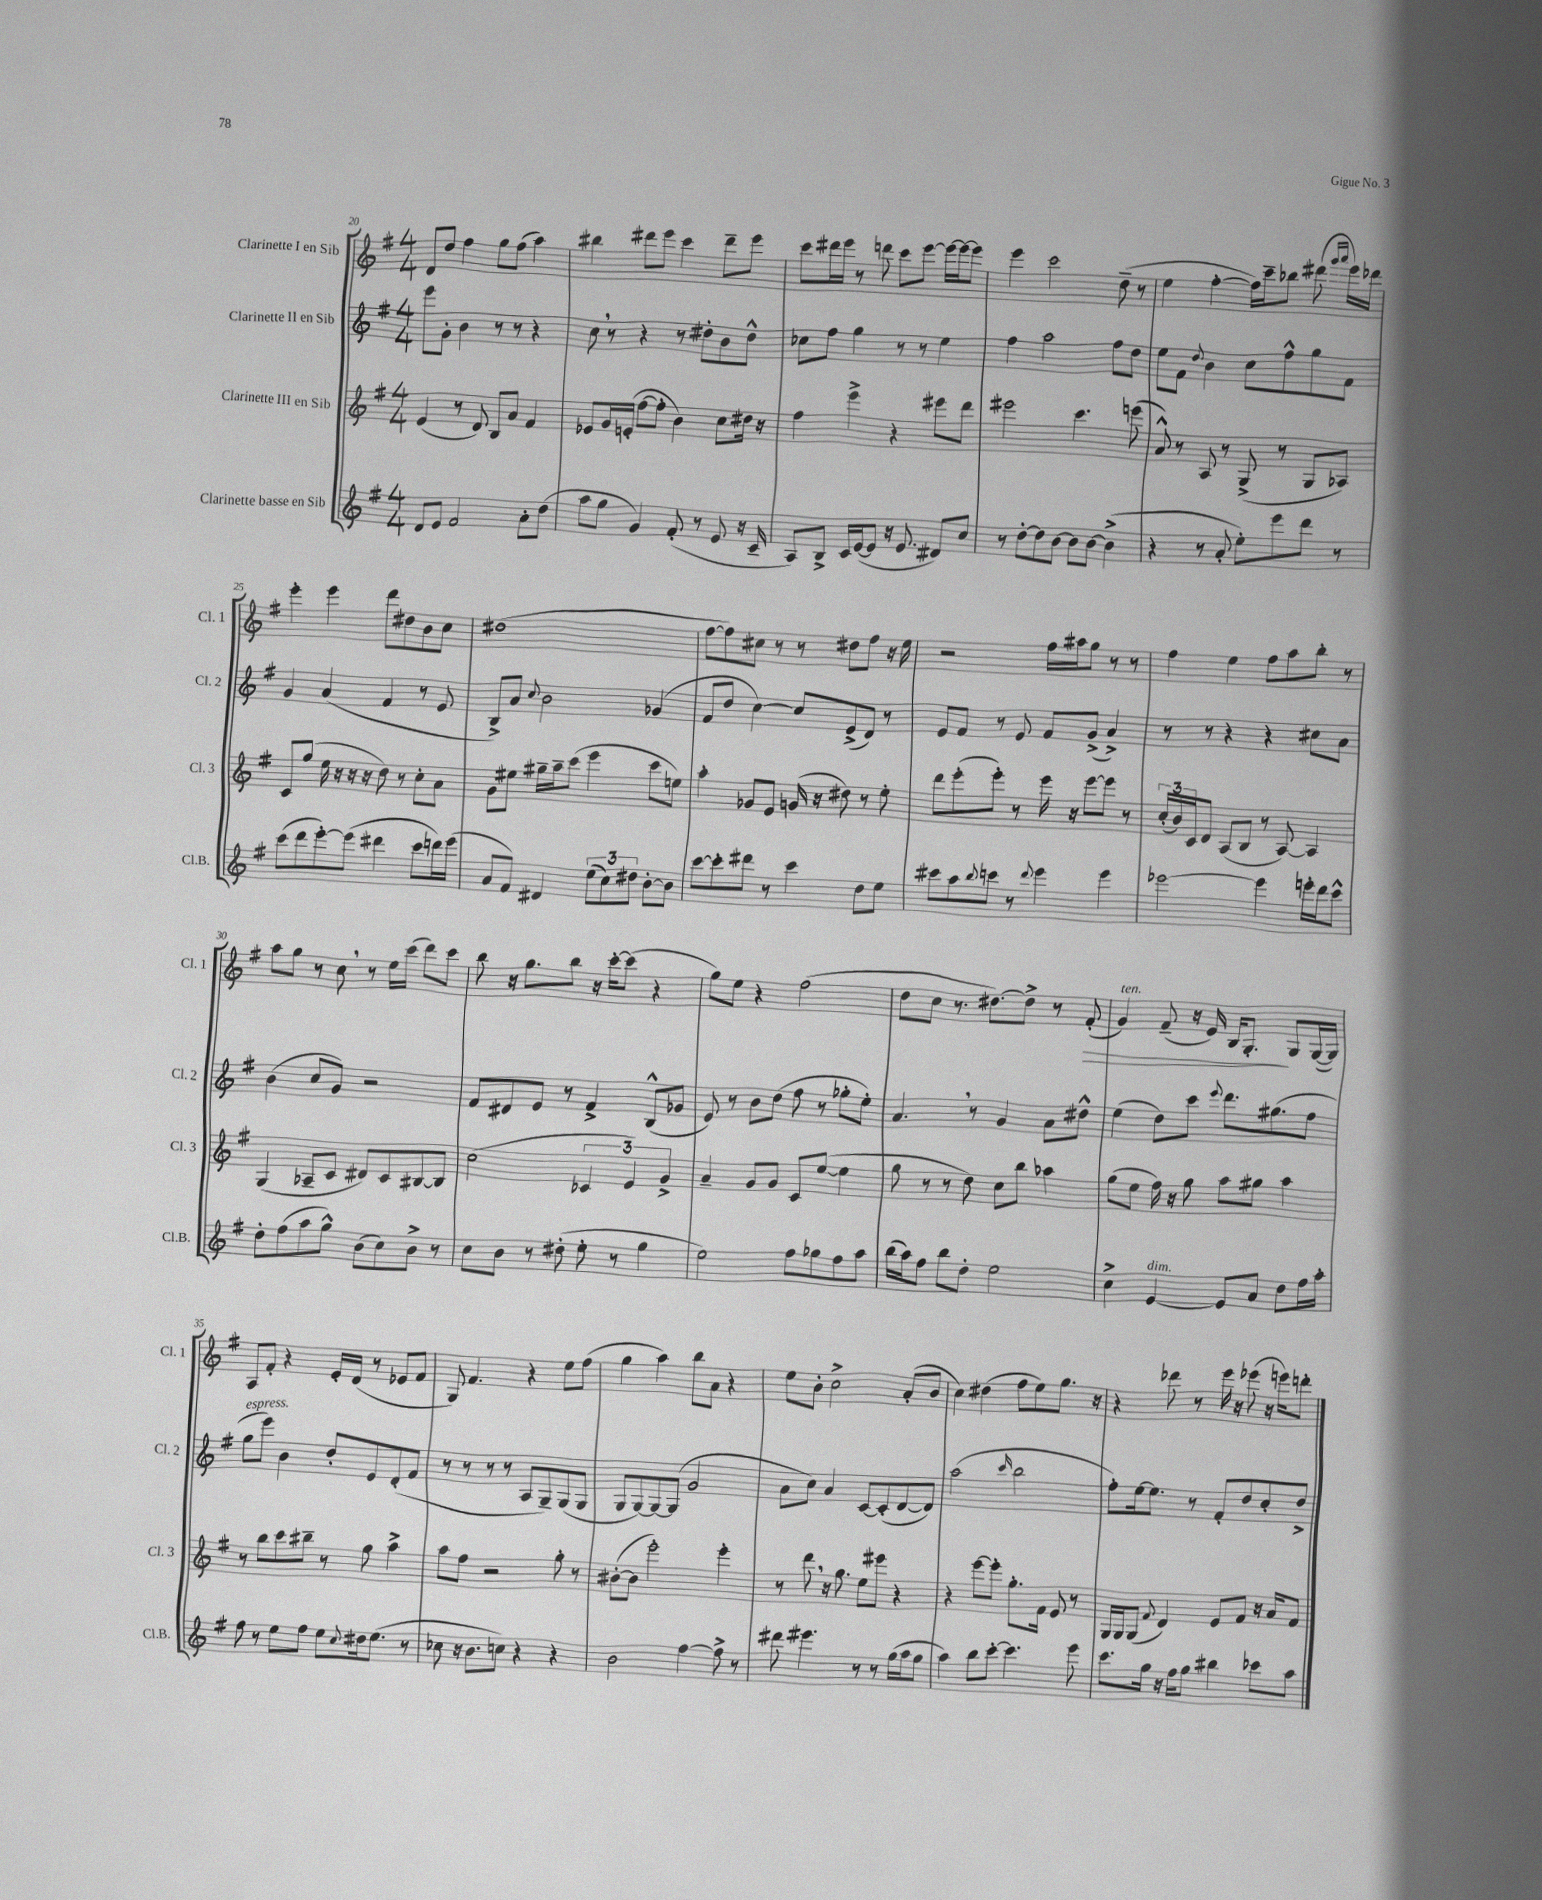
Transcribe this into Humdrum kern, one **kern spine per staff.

**kern	**kern	**kern	**kern
*staff4	*staff3	*staff2	*staff1
*clefG2	*clefG2	*clefG2	*clefG2
*k[f#]	*k[f#]	*k[f#]	*k[f#]
*M4/4	*M4/4	*M4/4	*M4/4
8d	(4e	8eee	8d
8e	.	8g'	8dd
2f#	8r	4b	4ff#
.	8d)	.	.
.	8B	8r	8gg
.	8a	8r	(8ff#
8a'	4f#	4r	4aa)
(8dd	.	.	.
=	=	=	=
8aa	8e-	8cc	4bb#
8gg	16g	8r	.
.	(16e'	.	.
4g)	[8ff#	4r	8ddd#
.	8ff#']	.	8eee
(8f#'	4b)	8r	4ccc
8r	.	8dd#'	.
8e	8cc	8b	8ddd#~
16r	16dd#	8dd#^^	8eee
16c~	16r	.	.
=	=	=	=
8A)	4ff#	8cc-	8ccc
8B^	.	8ff#	16ddd#
.	.	.	16eee
16c	4eee^	4gg	8r
([16e	.	.	.
8e]	.	.	8ddd
16r	4r	8r	8ccc
8.e	.	.	.
.	.	8r	[8eee
8d#)	8eee#	4ee	16eee_
.	.	.	16eee_
8cc	8ddd	.	8eee]
=	=	=	=
8r	2eee#	4ff#	4eee
[8dd'	.	.	.
8dd]	.	2aa	2ccc
[8b	.	.	.
8b]	4.ccc	.	.
[8b	.	.	.
(4b^]	.	8ff#	(8dd~
.	(8eee	8dd	8r
=	=	=	=
4r	8a^^)	8ee	4ee
.	8r	8f#	.
.	.	8qqdd	.
8r	8A	4b	[4ff#'
8a'	8r	.	.
8ee')	(8G^	8cc	16ff#])
.	.	.	16ccc~
8eee	8r	8ff#^^	8bb-
8ddd	8G	8gg	(8ddd#
.	.	.	16qqggg
.	.	.	16qqaaa
8r	8A-)	8f#	16eee)
.	.	.	16ddd-
=	=	=	=
(8ccc	8c	4g	4eee'
8ddd	(8gg	.	.
[8eee')	16ee	(4a	4eee
.	16r	.	.
(8eee]	16r	.	.
.	16r	.	.
4ddd#	8dd)	4f#	8ddd
.	8r	.	8dd#
8ccc	8cc'	8r	8b
16ddd)	8a	8e	8cc
(16eee	.	.	.
=	=	=	=
8a	8g	8B^)	(1dd#
8f#)	8ee#	8a	.
.	.	8qqcc	.
4d#	16gg#~	2b	.
.	16aa~	.	.
.	(8ccc	.	.
(12ee	4eee	.	.
12cc)	.	.	.
12dd#	.	.	.
[8b'	8ccc	(4g-	.
8b]	8ee)	.	.
=	=	=	=
[8ccc	4aa'	8f#	[8ff#
8ccc']	.	8dd	8ff#])
8ddd#	8g-	[4cc)	8cc#
8r	8e	.	8r
4ccc	(16g	8cc]	8r
.	16r	.	.
.	8dd#)	(8e^	8dd#
8dd	8r	8d)	8ff#
8ee	8ee'	8r	16r
.	.	.	16ee
=	=	=	=
8ccc#	8ddd	8e	2r
8aa	(8eee'	8f#	.
8qqbb	.	.	.
8ccc	8eee')	8r	.
8r	8r	8e	.
8qqddd	.	.	.
4eee	16eee	8f#	16ff#
.	16r	.	16aa#
.	[8eee	(8g^	8gg
4eee	8eee]	4a^)	8r
.	8r	.	8r
=	=	=	=
[2eee-	(24cc'	8r	4ff#
.	24b)	.	.
.	24c	.	.
.	8d	8r	.
.	(8A	4r	4ee
.	8B	.	.
4eee-]	8r	4r	8ff#
.	[8A)	.	8aa
16eee'	4A]	8cc#	8bb'
16ddd	.	.	.
8ccc^^	.	8a	8r
=	=	=	=
8dd'	(4G	(4b	8aa
(8ff#	.	.	8gg
8aa	8A-~	8cc	8r
8gg^^)	8c	8g)	8cc
(8b	8d#)	2r	8r
8cc)	8c	.	16ee
.	.	.	(16ccc
8b^	[8B#	.	8ddd)
8r	8B#]	.	8ccc
=	=	=	=
8cc	(2cc	8f#	8bb
8b	.	8d#	16r
.	.	.	8.gg
8r	.	8e	.
(8dd#'	.	8r	8bb
8ee'	6c-	4f#^	16r
.	.	.	[16ccc'
8r	.	.	(8ccc]
.	6e)	.	.
4gg	.	(8B^^	4r
.	6g^	.	.
.	.	8g-	.
=	=	=	=
2ee)	4a~	8e)	8gg)
.	.	8r	8ee
.	8g	8b	4r
.	8g	(8dd	.
8ff#	8c	8ff#	(2ff#
8gg-	([8ee	8r	.
8ff#	4ee]	8gg-'	.
8aa	.	8ee')	.
=	=	=	=
(16bb	8gg	4.a	8dd
16aa)	.	.	.
8ff#	8r	.	8cc
8bb	8r	.	8.r
8dd'	8dd)	8r	.
.	.	.	[8.dd#)
2ee	8cc	4g	.
.	8bb	.	8dd#^]
.	4aa-	8a	8r
.	.	8dd#^^	(8f#'
=	=	=	=
4cc^	(8gg	(4ee	4g)
.	8ee	.	.
[4e	16ff#)	8dd)	(8f#~
.	16r	.	.
.	8gg	8ccc	16r
.	.	.	16e)
.	.	8qqeee	.
8e]	8aa	8.ddd	16B
.	.	.	8.G'
8a	8gg#	.	.
.	.	(8.gg#	.
8dd	4aa	.	8G
16ff#	.	8ff#	([16G
16aa'	.	.	16G])
=	=	=	=
8ff#	8r	8gg	8A
8r	8bb	8eee)	8f#'
8ee	8ccc	4b	4r
8ff#	8bb#~	.	.
8ee	8r	8dd'	16e'
.	.	.	(16d
8qqcc	.	.	.
16dd#	8gg	8e	8r
(8.ee	.	.	.
.	4aa^	(8d'	8e-
8r	.	8f#	8f#
=	=	=	=
8cc-	8aa	8r	8G)
16r	8ff#	8r	4.f#
8.b	.	.	.
.	2r	8r	.
8cc)	.	8r	.
4r	.	8A	4r
.	.	8G~)	.
4r	8gg'	(8G	8ee
.	8r	8G	(8ff#
=	=	=	=
2b	([8b#'	8G	4gg
.	8b#]	[8G)	.
.	2eee')	8G_	4aa)
.	.	(8G]	.
[4ff#	.	2g	8bb
.	.	.	8a
8ff#^]	4eee'	.	4r
8r	.	.	.
=	=	=	=
8ddd#	8r	8a	8ee
4.eee#	8ddd	8cc)	8b'
.	16r	4a	2cc^
.	8.gg	.	.
8r	8ee	[8c	.
8r	8eee#	(8c']	.
(16gg	4r	[8d	(8a'
16aa	.	.	.
8gg	.	8d])	8b
=	=	=	=
4aa)	4r	(2aa	4cc)
8bb	[8eee	.	(4dd#
[8ccc'	8eee']	.	.
.	.	16qqccc	.
4.ccc]	8.gg'	2bb	8ff#
.	.	.	8ee)
.	16f#	.	.
.	8e	.	8.gg
8eee	8r	.	.
.	.	.	16r
=	=	=	=
8.ccc	16G	8ff#')	4r
.	16G	.	.
.	(8G	[16ee	.
16gg	.	8.ee]	.
.	8qqf#	.	.
16r	4d)	.	8ddd-
16ff#	.	.	.
8gg	.	8r	8r
4bb#	8e	8f#'	16eee
.	.	.	16r
.	8f#	8dd	(8eee-
8ccc-	16r	8cc'	16r
.	16a	.	16eee)
8aa	8f#	8dd^	8ddd'
==	==	==	==
*-	*-	*-	*-
